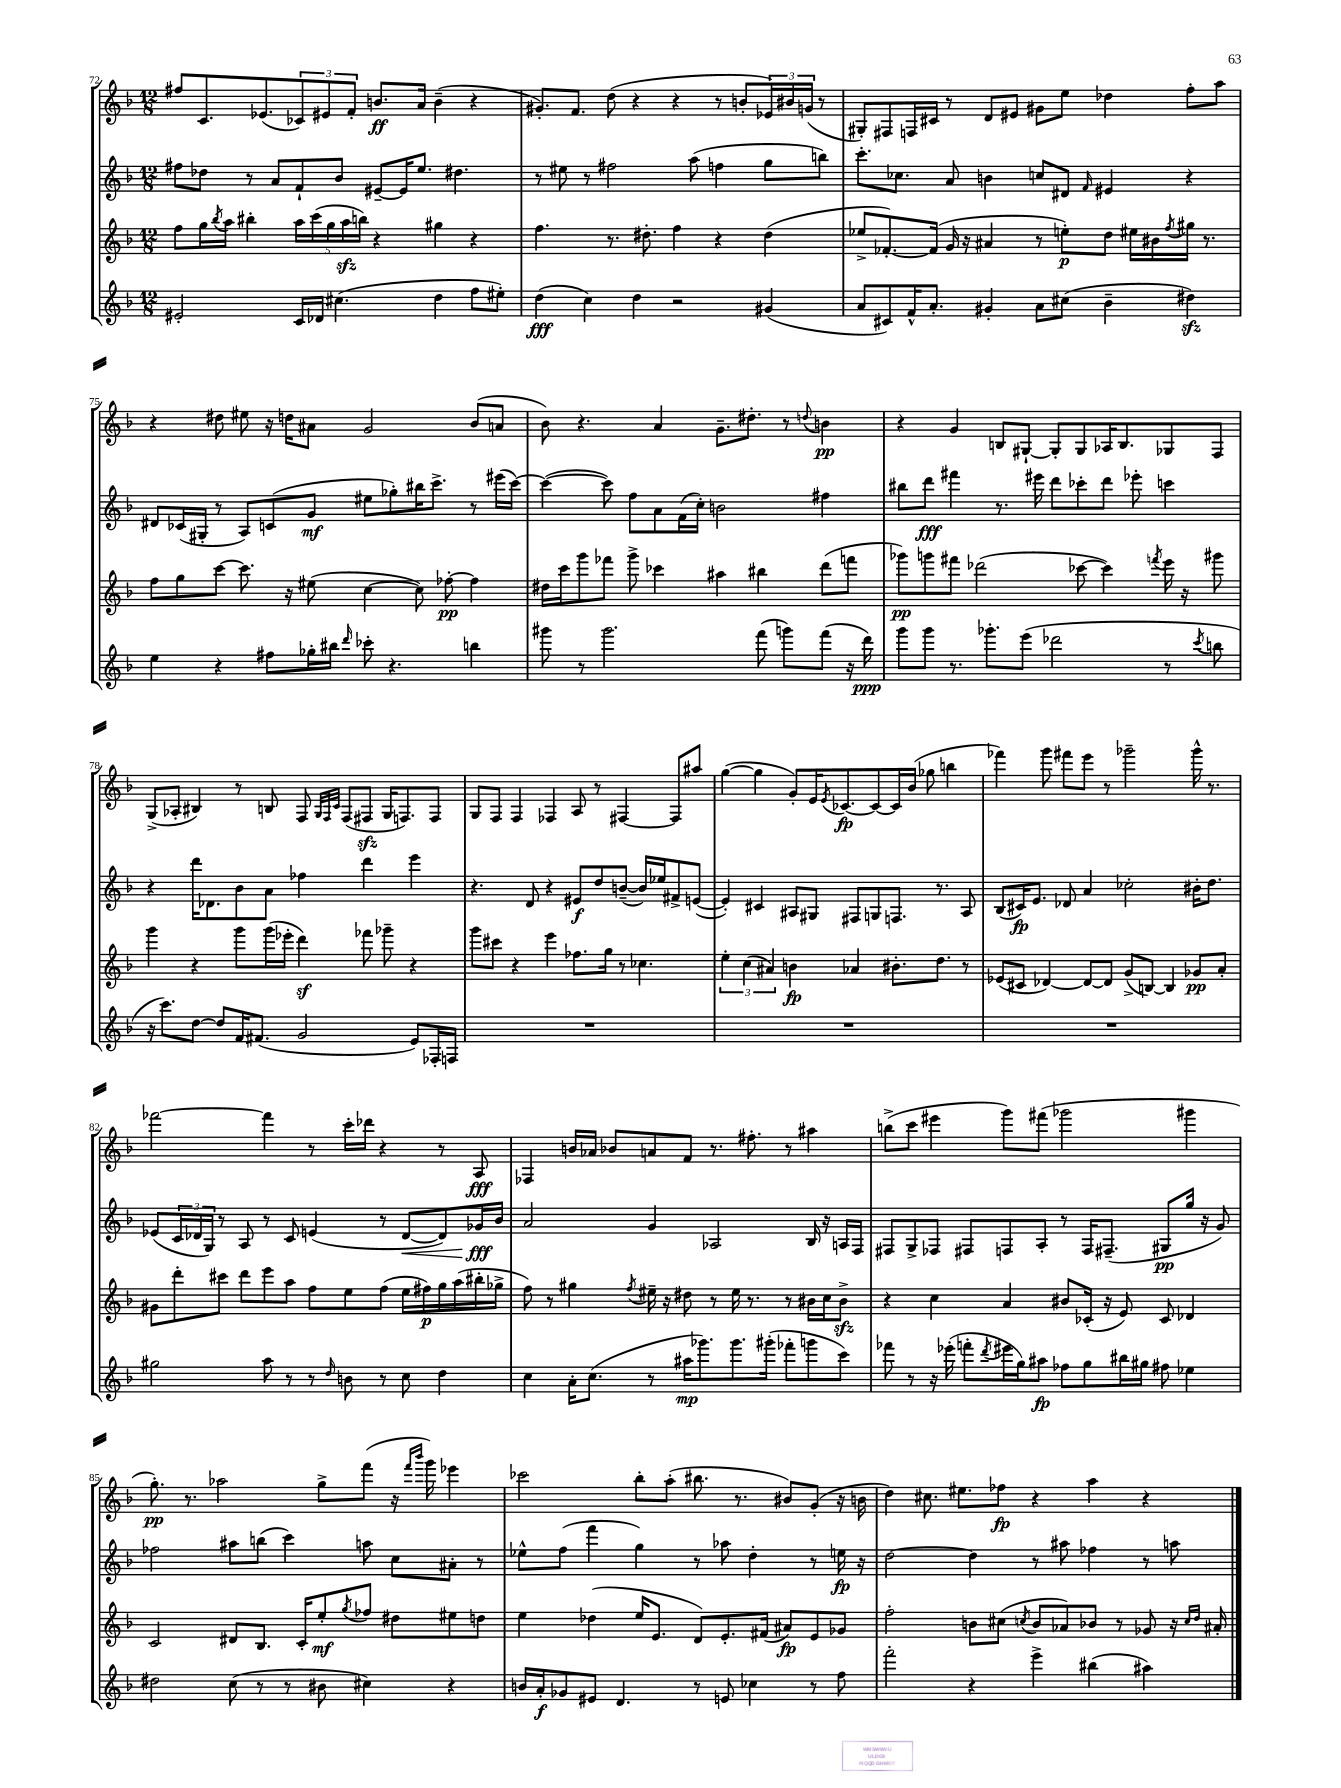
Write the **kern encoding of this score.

**kern	**kern	**kern	**kern
*staff4	*staff3	*staff2	*staff1
*clefG2	*clefG2	*clefG2	*clefG2
*k[b-]	*k[b-]	*k[b-]	*k[b-]
*M12/8	*M12/8	*M12/8	*M12/8
2e#'	8ff	8ff#	8ff#
.	16gg	8dd-	8.c
.	8qbb-	.	.
.	16aa	.	.
.	4bb#'	8r	.
.	.	.	(8.e-
.	.	8a	.
16c	20aa	8f`	12c-)
.	(20ccc	.	.
16d-	.	.	.
.	.	.	12e#
.	20gg	.	.
(4.cc#	.	8b-	.
.	20aa	.	.
.	.	.	12f'
.	20bb)	.	.
.	4r	[8e#~	8.b
.	.	16e#]	.
.	.	8.ee	16a
4dd	4gg#	.	(4b~
.	.	4.dd#	.
8ff	4r	.	4r
8ee#')	.	.	.
=	=	=	=
(4dd	4.ff	8r	8.g#')
.	.	8ee#	.
.	.	.	8.f
4cc)	.	8r	.
.	8.r	2ff#	(8dd
4dd	.	.	4r
.	8.dd#'	.	.
2r	4ff	.	4r
.	.	(8aa	.
.	4r	4ff	8r
.	.	.	8b'
(4g#	(4dd#	8gg	24e-)
.	.	.	24b#
.	.	.	(24g
.	.	8bb)	8r
=	=	=	=
8a	8ee-^	8.ccc'	8G#')
8c#)	[8.f-')	.	8F#
.	.	8.cc-	.
16f^^	.	.	16F
8.a'	(16f-]	.	16c#
.	16g	8a	8r
.	16r	.	.
4g#'	4a#	4b	8d
.	.	.	8e#
8a	8r	8cc	8g#
(8cc#	8ee')	8d#	8ee
.	.	16qqf	.
4b-~	8dd	4e#	4dd-
.	16ee#	.	.
.	16b#	.	.
.	8qff	.	.
4dd#)	16gg#	4r	8ff'
.	8.r	.	.
.	.	.	8aa
=	=	=	=
4ee	8ff	8d#	4r
.	8gg	(16c-	.
.	.	16G#'	.
4r	[8ccc	8r	8dd#
.	8.ccc]	8A)	8ee#
8ff#	.	(8c	16r
.	16r	.	16dd
16gg-'	(8ee#	8g	8a#
16bb#	.	.	.
16qqddd	.	.	.
8ccc-'	[4cc	8ee#	2g
4.r	.	8gg-')	.
.	8cc])	16bb#	.
.	.	8.ccc^	.
.	[8ff-'	.	.
4bb	4ff-]	8r	(8b-
.	.	(16eee#	8a
.	.	[16ccc)	.
=	=	=	=
8ggg#	16dd#	(4ccc_	8b-)
.	16ccc	.	.
8r	8ggg	.	4.r
2.ggg#	8fff-	8ccc])	.
.	8ggg^	8ff	.
.	4ccc-	8a	4a
.	.	(16f	.
.	.	16cc')	.
.	4aa#	2b	8.g~
.	.	.	8.dd#'
(8fff	4bb#	.	.
8ggg)	.	.	8r
.	.	.	8qqdd
(8fff	(8ddd	4ff#	4b
16r	8fff	.	.
16ddd)	.	.	.
=	=	=	=
8ggg	8ggg-)	8bb#	4r
8ggg	8ggg	8ddd	.
8.r	8fff#	4fff#	4g
.	(2ddd-	.	.
8.ggg-'	.	.	.
.	.	8.r	8B
(8eee	.	.	[8G#`
.	.	16eee#	.
2ddd-	.	8ddd	8G#']
.	[8ccc-	8ccc-'	8G#
.	4ccc-])	8ddd	16A-
.	.	.	8.B
.	.	8eee-'	.
.	8qfff	.	.
8r	16eee	4ccc	8G-
.	16r	.	.
8qccc	.	.	.
8bb	8ggg#	.	8F
=	=	=	=
16r	4ggg	4r	(8G^
8.ccc)	.	.	.
.	.	.	8A-'
[8dd	4r	16ddd	4B#)
.	.	8.d-	.
8dd]	.	.	.
16f	8ggg	8b-	8r
(8.f#	.	.	.
.	(16ggg	8a	8B
.	16eee-'	.	.
2g	4ddd)	4ff-	8F
.	.	.	32qqG
.	.	.	32qqF
.	.	.	32qqc
.	.	.	(8F
.	8fff-	4ddd	8F#
.	8ggg-~	.	16G
.	.	.	8.F)
8e)	4r	4eee	.
16F-'	.	.	8F
16F	.	.	.
=	=	=	=
1.r	8ggg	4.r	8G
.	8ccc#	.	8F
.	4r	.	4F
.	.	8d	.
.	4eee	4r	4F-
.	8.ff-	8e#	8A
.	.	8dd	8r
.	16gg	.	.
.	8r	([8b~	[4F#
.	4.cc-	16b])	.
.	.	16ee-	.
.	.	8f#^	8F#]
.	.	([8e	8aa#
=	=	=	=
1.r	6ee'	4e'])	([4gg
.	(6cc	.	.
.	.	4c#	4gg]
.	6a#)	.	.
.	4b	8A#	8g')
.	.	8G#	16e
.	.	.	8qe
.	.	.	[8.c-
.	4a-	8F#	.
.	.	8G	8c-_
.	8.b#'	8.F	16c-]
.	.	.	(16b-
.	.	.	8gg-
.	8.dd	8.r	.
.	.	.	4bb
.	8r	8A#	.
=	=	=	=
1.r	(8e-	(8B-	4fff-)
.	8c#	16c#)	.
.	.	8.e	.
.	[4d-)	.	8ggg
.	.	8d-	8fff#
.	8d-_	4a	8eee
.	8d-]	.	8r
.	(8g^	2cc-'	2ggg-~
.	[8B)	.	.
.	4B]	.	.
.	8g-	16b#'	16ggg-^^
.	.	8.dd	8.r
.	8a'	.	.
=	=	=	=
2gg#	8g#	(8e-	[2fff-
.	8ddd'	24c	.
.	.	24d-	.
.	.	24G)	.
.	8ccc#	8r	.
.	8ddd	8A	.
8aa	8eee	8r	4fff-]
8r	8aa	8c	.
8r	8ff	(4e	8r
16qqdd	.	.	.
8b	8ee	.	16ccc'
.	.	.	16ddd-
8r	(8ff	8r	4r
8cc	16ee	[8d-	.
.	16ff#)	.	.
4dd	16gg	8d-])	8r
.	(16aa	.	.
.	16bb#'	16g-	8A
.	16gg-^	16b-	.
=	=	=	=
4cc	8ff)	2a	4F-
.	8r	.	.
16a'	4gg#	.	16b
(8.cc	.	.	16a-
.	.	.	8b-
.	8qff	.	.
8r	16ee#~	4g	8a
.	16r	.	.
16aa#	8dd#	.	8f
8.ggg-)	.	.	.
.	8r	2A-	8.r
8.ggg-	16ee#	.	.
.	8.r	.	8.ff#'
(16ggg#'	.	.	.
8fff-'	8r	.	8r
8ggg	16b#	16B-	4aa#
.	16cc	16r	.
8ccc)	8b#^	16A	.
.	.	16F	.
=	=	=	=
8fff-	4r	8F#	(8bb^
8r	.	8G^	8ccc
16r	4cc	8F-	4eee#
(16eee-'	.	.	.
8fff'	.	8F#	.
8qddd	.	.	.
16eee#	4a	8F	8ggg)
16gg)	.	.	.
8aa#	.	8A'	(8fff#
8ff-	8b#	8r	2ggg-
8gg	(16c-'	16F	.
.	16r	(8.F#~	.
16bb#	8e)	.	.
16gg#	.	.	.
8ff#	8c-	8G#	.
4ee-	4d-	16gg	4ggg#
.	.	16r	.
.	.	8g)	.
=	=	=	=
2dd#	2c	2ff-	8.gg')
.	.	.	8.r
.	.	.	2aa-
(8cc	8d#	8aa#	.
8r	8.B-	(8bb	.
8r	.	4ccc)	.
.	16c'	.	.
8b#	8ee'	.	8gg^
.	8qgg	.	.
4cc#)	8ff-	8aa	(8fff
.	8dd#	8cc	16r
.	.	.	16qqfff
.	.	.	16qqbbb-
.	.	.	16ggg)
4r	8ee#	8a#'	4eee-
.	8dd	8r	.
=	=	=	=
16b	4ee	8ee-^^	2ccc-
16a'	.	.	.
8g-	.	(8ff	.
8e#	(4dd-	4fff	.
4.d	.	.	.
.	16ee	4gg)	8bb-'
.	8.e	.	.
.	.	.	(8aa'
8r	8d)	8r	8.bb#
8e	8.e'	8aa-	.
.	.	.	8.r
4cc-	.	4dd'	.
.	(16f#	.	.
.	8a#)	.	8b#)
8r	8e	8r	(8g'
8ff	8g-	16ee	16r
.	.	16r	16b
=	=	=	=
2fff'	2ff'	[2dd	4dd)
.	.	.	8.cc#
.	.	.	8.ee#
4r	8b	4dd]	.
.	(8cc#	.	8ff-
.	8qcc	.	.
4eee^	8b	8r	4r
.	8a-)	8aa#	.
(4bb#	8b-	4ff-	4aa
.	8r	.	.
4aa#)	8g-	8r	4r
.	16r	8aa	.
.	16qqcc	.	.
.	16qqdd	.	.
.	16a#'	.	.
==	==	==	==
*-	*-	*-	*-
